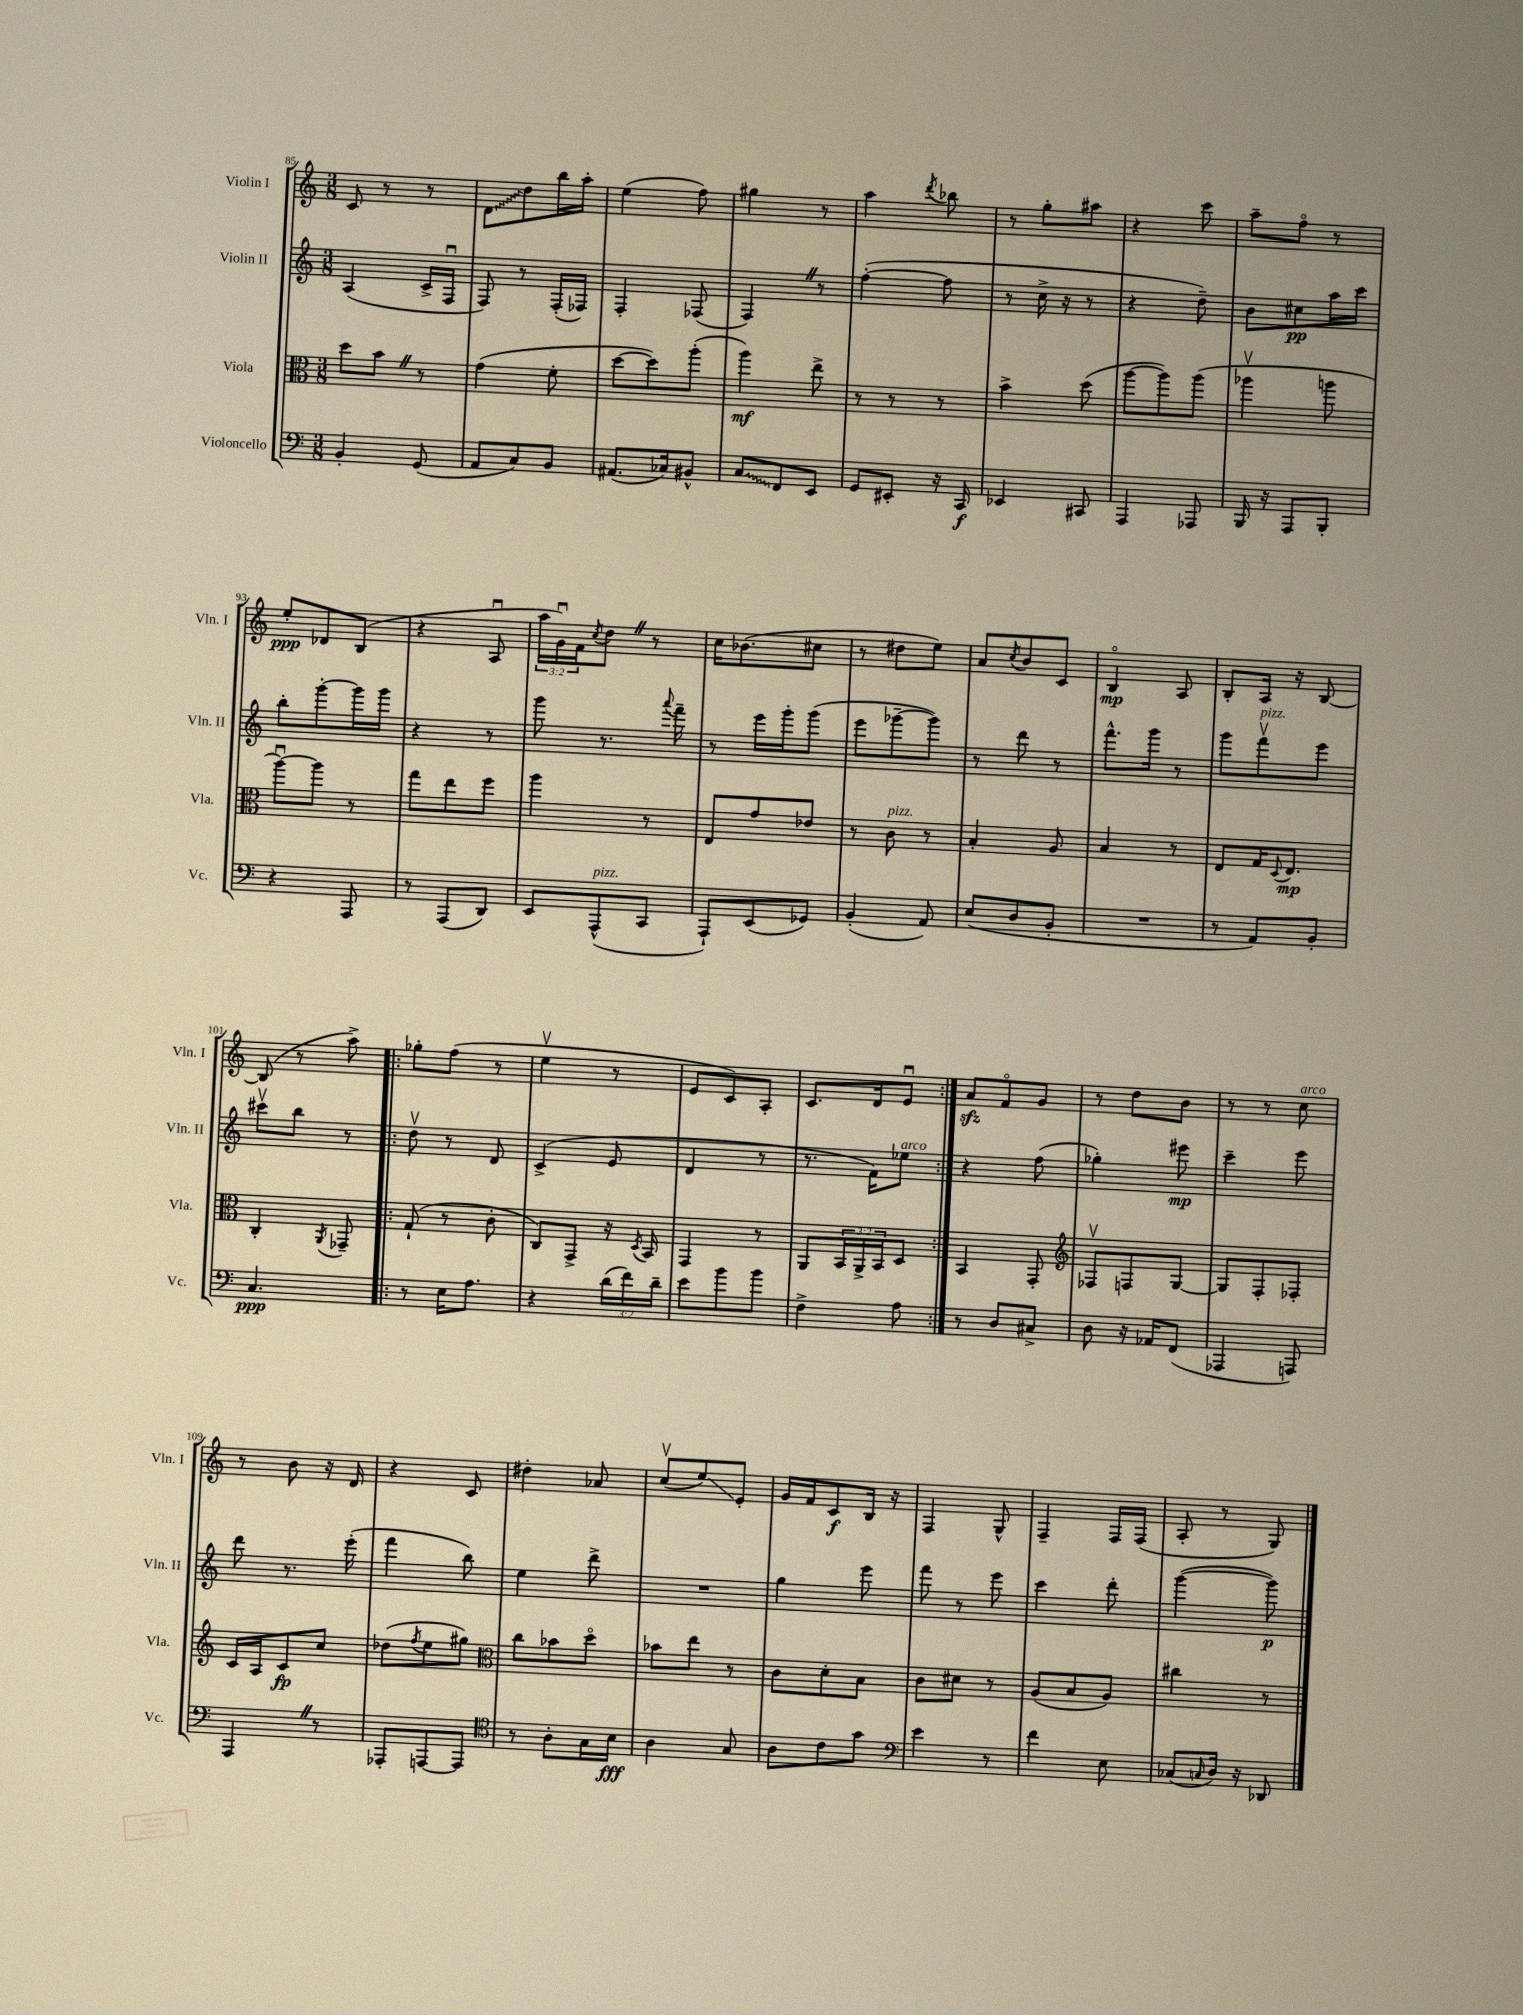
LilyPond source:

<<
\new StaffGroup <<
\new Staff = "s0" \with { instrumentName = "Violin I" shortInstrumentName = "Vln. I" } {
    \clef treble \key c \major \numericTimeSignature \time 3/8 \override Staff.TupletNumber.text = #tuplet-number::calc-fraction-text
    c'8 r8 r8 |
    \once \override Glissando.style = #'zigzag d'8\glissando d''8 b''16 a''16-. |
    e''4( f''8) |
    gis''4 r8 |
    a''4 \acciaccatura { d'''8 } bes''8 |
    r8 g''8-. ais''8 |
    r4 c'''8 |
    a''8-- f''8\flageolet r8 |
    e''8-.\ppp des'8 b8( |
    r4 a8\downbow |
    \tuplet 3/2 { a''16 g'16\downbow) f'16 } \acciaccatura { c''8 } d''8 \once \override BreathingSign.text = \markup { \musicglyph "scripts.caesura.straight" } \breathe r8 |
    c''16 bes'8.( cis''8 |
    r8 dis''8 e''8) |
    a'8 \acciaccatura { c''8 } b'8 c'8 |
    b4\flageolet\mp a8 |
    b8-. a16 r16 b8~ |
    b8( r8 a''8->) |
    \repeat volta 2 { ges''8-. f''8( r8 |
    e''4\upbow r8 |
    e'8 c'8) a8-. |
    c'8. d'16 e'8\downbow | }
    a'8\sfz f'8\flageolet g'8 |
    r8 d''8 b'8 |
    r8 r8 c''8^\markup { \italic "arco" } |
    r8 b'8 r16 d'16 |
    r4 c'8 |
    dis''4-. aes'8 |
    c''8\upbow( e''8\glissando) e'8-. |
    g'16 f'16 c'8\f b16 r16 |
    f4 g8-^ |
    f4-- f16 f16( |
    a8-. r8 g8) \bar "|." |
}
\new Staff = "s1" \with { instrumentName = "Violin II" shortInstrumentName = "Vln. II" } {
    \clef treble \key c \major \numericTimeSignature \time 3/8
    a4( c'16-> f16\downbow |
    f8) r8 f16-.( fes16) |
    f4-. fes8( |
    f4) \once \override BreathingSign.text = \markup { \musicglyph "scripts.caesura.straight" } \breathe r8 |
    f''4~-.( f''8 |
    r8 c''16-> r16 r8 |
    r4 d''8--) |
    b'8 cis''8\pp a''16 c'''16 |
    b''8-. g'''8~-. g'''16 g'''16 |
    r4 r8 |
    g'''8 r8. \appoggiatura { a'''8 } f'''16-- |
    r8 e'''16 g'''16-. g'''8( |
    e'''8 ges'''8~-- ges'''8) |
    r8 d'''8 r8 |
    f'''8.-^ g'''16 r8 |
    g'''8 f'''8\upbow^\markup { \italic "pizz." } e'''8 |
    cis'''8\upbow b''8 r8 |
    \repeat volta 2 { d''8\upbow r8 d'8 |
    c'4->( e'8 |
    d'4 r8 |
    r8. f'16) ees''8^\markup { \italic "arco" } | }
    r4 f''8( |
    ges''4-.) eis'''8\mp |
    c'''4-- e'''8 |
    d'''8 r8. e'''16-.( |
    f'''4 b''8) |
    e''4 d'''8-> |
    R4. |
    g''4 e'''8 |
    f'''8 r8 e'''8 |
    c'''4 d'''8-. |
    g'''4~( g'''8\p) \bar "|." |
}
\new Staff = "s2" \with { instrumentName = "Viola" shortInstrumentName = "Vla." } {
    \clef alto \key c \major \numericTimeSignature \time 3/8 \override Staff.TupletNumber.text = #tuplet-number::calc-fraction-text
    d''8 b'8 \once \override BreathingSign.text = \markup { \musicglyph "scripts.caesura.straight" } \breathe r8 |
    g'4( f'8-. |
    d''8~ d''8) a''8-.( |
    a''4\mf) e''8-> |
    r8 r8 r8 |
    b'4-> d''8( |
    a''8~ a''8) a''8( |
    aes''4\upbow a''8 |
    a''8~\downbow) a''8 r8 |
    g''8 e''8 f''8 |
    a''4 r8 |
    e8 g'8 ees'8 |
    r8 c'8^\markup { \italic "pizz." } r8 |
    b4-. a8 |
    b4 r8 |
    e8 g16 \appoggiatura { d8 } e8.\mp |
    c4-. \acciaccatura { a,8 } ges,8-- |
    \repeat volta 2 { g8-!( r8 c'8-. |
    c8) g,8-> r16 \acciaccatura { d8 } b,16 |
    g,4 r8 |
    a,8 \tuplet 3/2 { b,16 a,16-> b,16 } d8 | }
    b,4 g,8-. |
    \clef treble fes8\upbow f8 g8~ |
    g8 f8-. fes8-. |
    c'16 a16 c'8\fp c''8 |
    des''8( \acciaccatura { f''8 } e''8 gis''8) |
    \clef alto c''8 bes'8 d''8\flageolet |
    bes'8 e''8 r8 |
    c'8 d'8-. b8 |
    c'8 dis'8 r8 |
    a8( b8 a8) |
    cis''4 r8 \bar "|." |
}
\new Staff = "s3" \with { instrumentName = "Violoncello" shortInstrumentName = "Vc." } {
    \clef bass \key c \major \numericTimeSignature \time 3/8 \override Staff.TupletNumber.text = #tuplet-number::calc-fraction-text
    b,4-. g,8( |
    a,8 c8) b,8 |
    ais,8.( ces16) bis,8-^ |
    \once \override Glissando.style = #'zigzag c8\glissando f,8 e,8 |
    g,8 eis,8-. r16 c,16\f |
    ees,4 cis,8 |
    a,,4 aes,,8 |
    b,,16 r16 a,,8 b,,8-. |
    r4 a,,8 |
    r8 a,,8( d,8) |
    e,8 a,,8-^^\markup { \italic "pizz." }( c,8 |
    a,,8-!) e,8( ges,8) |
    b,4-.( a,8) |
    e8( d8 b,8-. |
    R4. |
    r8 a,8) b,8-. |
    c4.\ppp |
    \repeat volta 2 { r8 e16 a8. |
    r4 \tuplet 3/2 { d'16( f'16) d'16-- } |
    e'8 b'8 b'8 |
    f4-> a8 | }
    r8 d8 cis8-> |
    d8 r16 aes,16 f,8( |
    aes,,4 a,,8) |
    a,,4 \once \override BreathingSign.text = \markup { \musicglyph "scripts.caesura.straight" } \breathe r8 |
    aes,,8-. a,,8~ a,,8 |
    \clef tenor r8 a8-. g16 b16\fff |
    a4 g8 |
    a8 c'8 g'8 |
    \clef bass e'4 r8 |
    f'4 e8 |
    ces8( \grace { c16 } d16) r16 des,8 \bar "|." |
}
>>
>>
\layout { \context { \Score currentBarNumber = #85 } }
